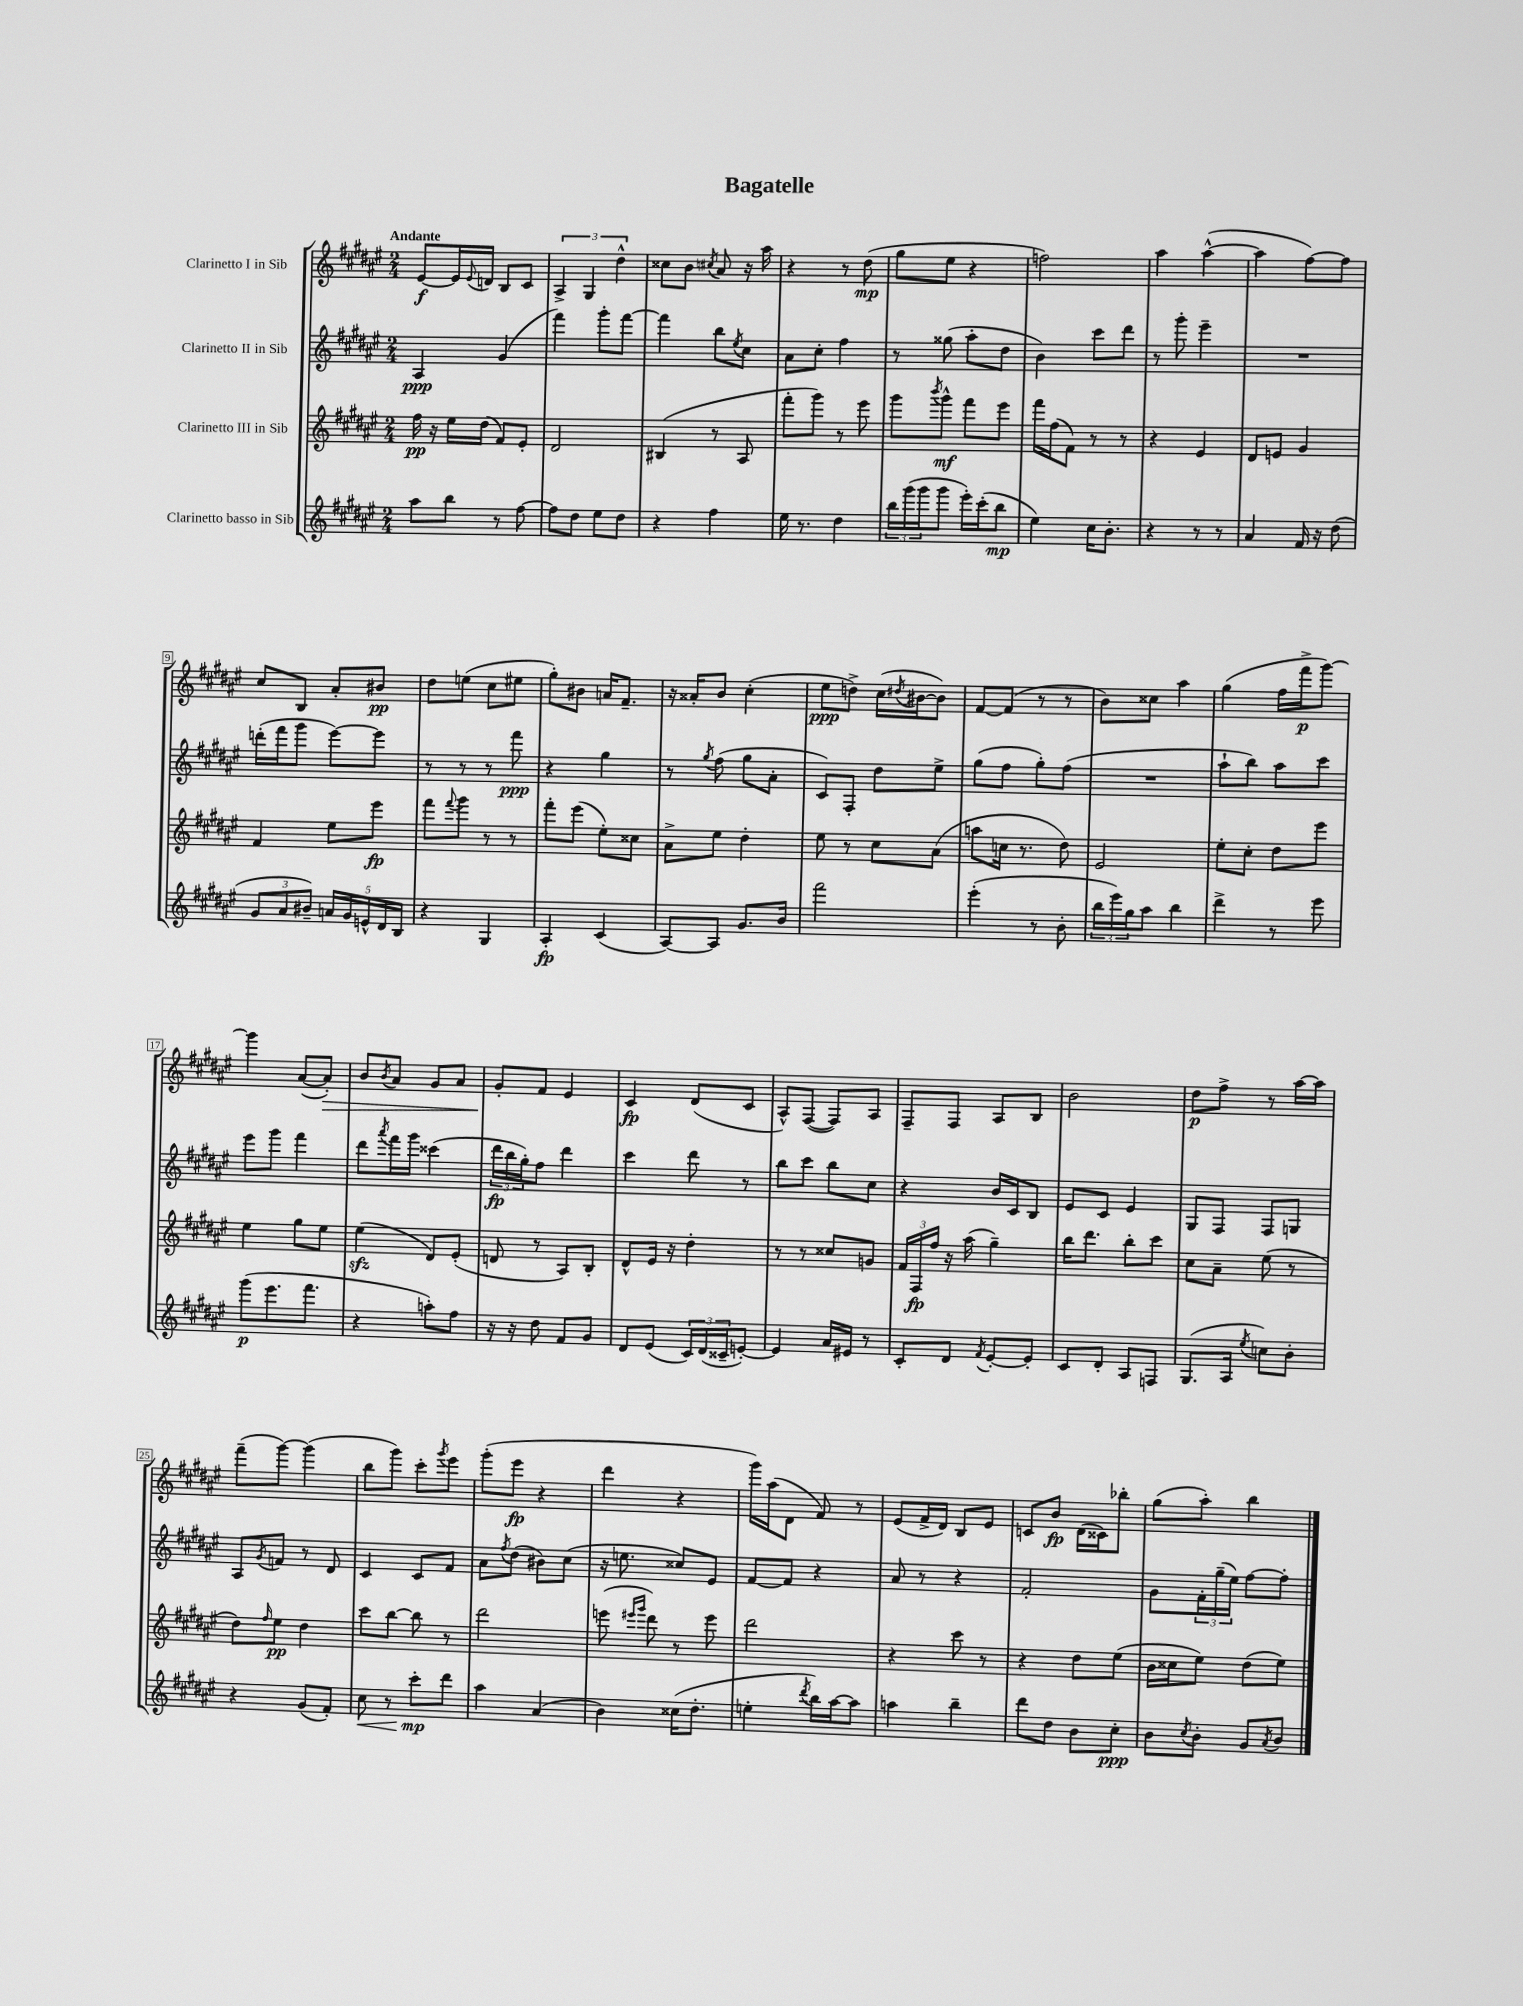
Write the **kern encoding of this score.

**kern	**dynam	**kern	**dynam	**kern	**dynam	**kern	**dynam
*part4	*part4	*part3	*part3	*part2	*part2	*part1	*part1
*staff4	*staff4	*staff3	*staff3	*staff2	*staff2	*staff1	*staff1
*I"Clarinetto basso in Sib	*	*I"Clarinetto III in Sib	*	*I"Clarinetto II in Sib	*	*I"Clarinetto I in Sib	*
*clefG2	*	*clefG2	*	*clefG2	*	*clefG2	*
*k[f#c#g#d#a#e#]	*	*k[f#c#g#d#a#e#]	*	*k[f#c#g#d#a#e#]	*	*k[f#c#g#d#a#e#]	*
*M2/4	*	*M2/4	*	*M2/4	*	*M2/4	*
=1	=1	=1	=1	=1	=1	=1	=1
!	!	!	!	!	!	!LO:TX:a:B:t=Andante	!
8aa#\L	.	16ff#\	pp	4A#/	ppp	[8e#/L	f
.	.	16r	.	.	.	.	.
8bb\J	.	16ee#\LL	.	.	.	16e#/L]	.
.	.	.	.	.	.	8qqe#/	.
.	.	(16dd#\JJ	.	.	.	16dn/JJ	.
8r	.	8f#/L)	.	(4g#/	.	8B/L	.
[8ff#\	.	8e#'/J	.	.	.	8c#/J	.
=2	=2	=2	=2	=2	=2	=2	=2
8ff#\L]	.	2d#/	.	4fff#\)	.	6A#^/	.
8dd#\J	.	.	.	.	.	.	.
.	.	.	.	.	.	6G#/	.
8ee#\L	.	.	.	8ggg#'\L	.	.	.
.	.	.	.	.	.	6dd#^^\	.
8dd#\J	.	.	.	[8fff#\J	.	.	.
=3	=3	=3	=3	=3	=3	=3	=3
4r	.	(4B#X/	.	4fff#\]	.	8cc##X\L	.
.	.	.	.	.	.	8b\J	.
.	.	.	.	.	.	8qcc#X/	.
4ff#\	.	8r	.	8bb\L	.	8a#/	.
.	.	.	.	8qee#/	.	.	.
.	.	8A#/	.	8cc#\J	.	16r	.
.	.	.	.	.	.	16aa#\	.
=4	=4	=4	=4	=4	=4	=4	=4
16ee#\	.	8fff#'\L	.	8a#\L	.	4r	.
8.r	.	.	.	.	.	.	.
.	.	8ggg#\J)	.	8cc#'\J	.	.	.
4dd#\	.	8r	.	4ff#\	.	8r	.
.	.	8eee#\	.	.	.	(8dd#\	mp
=5	=5	=5	=5	=5	=5	=5	=5
24bb\LL	.	8ggg#\L	.	8r	.	8gg#\L	.
(24ggg#\	.	.	.	.	.	.	.
24ggg#\J	.	.	.	.	.	.	.
.	.	8qbbb/	.	.	.	.	.
8ggg#\J	.	8ggg#^^\J	mf	(8gg##X\	.	8ee#\J	.
16eee#'\LL)	.	8fff#\L	.	8aa#'\L	.	4r	.
(16ccc#'\J	.	.	.	.	.	.	.
8bb\J	mp	8eee#\J	.	8dd#\J	.	.	.
=6	=6	=6	=6	=6	=6	=6	=6
4ee#\)	.	16fff#\LL	.	4b\)	.	2ffn\)	.
.	.	(16ff#\J	.	.	.	.	.
.	.	8f#\J)	.	.	.	.	.
16cc#\KL	.	8r	.	8ccc#\L	.	.	.
8.b'\J	.	.	.	.	.	.	.
.	.	8r	.	8ddd#\J	.	.	.
=7	=7	=7	=7	=7	=7	=7	=7
4r	.	4r	.	8r	.	4aa#\	.
.	.	.	.	8ggg#'\	.	.	.
8r	.	4e#/	.	4eee#~\	.	([4aa#^^\	.
8r	.	.	.	.	.	.	.
=8	=8	=8	=8	=8	=8	=8	=8
4a#/	.	8d#/L	.	2r	.	4aa#\]	.
.	.	8en/J	.	.	.	.	.
16f#/	.	4g#/	.	.	.	[8ff#\L)	.
16r	.	.	.	.	.	.	.
(8dd#\	.	.	.	.	.	8ff#\J]	.
!!LO:LB:g=z
=9	=9	=9	=9	=9	=9	=9	=9
12g#/L	.	4f#/	.	(16dddn'\LL	.	8cc#/L	.
.	.	.	.	16fff#\J	.	.	.
12a#/	.	.	.	.	.	.	.
.	.	.	.	8ggg#\J	.	8B/J	.
12b#X~/J)	.	.	.	.	.	.	.
20an/LL	.	8ee#\L	.	[8eee#\L)	.	8a#'/L	.
20g#/	.	.	.	.	.	.	.
20en^^/	.	.	.	.	.	.	.
.	.	8eee#\J	fp	8eee#\J]	.	8b#X/J	pp
20d#/	.	.	.	.	.	.	.
20B/JJ	.	.	.	.	.	.	.
=10	=10	=10	=10	=10	=10	=10	=10
4r	.	8fff#\L	.	8r	.	8dd#\L	.
.	.	8qqfff#/	.	.	.	.	.
.	.	8ggg#\J	.	8r	.	(8een\J	.
4G#/	.	8r	.	8r	.	8cc#\L	.
.	.	8r	.	8fff#\	ppp	8ee#X\J	.
=11	=11	=11	=11	=11	=11	=11	=11
4A#'/	fp	8fff#'\L	.	4r	.	8gg#'\L)	.
.	.	(8eee#\J	.	.	.	8b#X\J	.
(4c#/	.	8ee#'\L)	.	4gg#\	.	16an/KL	.
.	.	.	.	.	.	8.f#~/J	.
.	.	8cc##X\J	.	.	.	.	.
=12	=12	=12	=12	=12	=12	=12	=12
[8A#/L)	.	8a#^\L	.	8r	.	16r	.
.	.	.	.	.	.	16a##X'/KL	.
.	.	.	.	8qgg#/	.	.	.
8A#/J]	.	8ee#\J	.	(8ff#\	.	8b/J	.
8.g#/L	.	4dd#'\	.	8gg#\L	.	(4cc#'\	.
.	.	.	.	8a#'\J	.	.	.
16b/Jk	.	.	.	.	.	.	.
=13	=13	=13	=13	=13	=13	=13	=13
2fff#\	.	8ee#\	.	8c#/L)	.	8ee#\L	ppp
.	.	8r	.	8F#'/J	.	8ddn^\J)	.
.	.	8cc#\L	.	8dd#\L	.	(16cc#\LL	.
.	.	.	.	.	.	8qdd#X/	.
.	.	.	.	.	.	[16b#X\J	.
.	.	(8a#\J	.	8ee#^\J	.	8b#\J])	.
=14	=14	=14	=14	=14	=14	=14	=14
(4eee#'\	.	8aan\L	.	(8gg#\L	.	[8f#/L	.
.	.	16ccn\Jk	.	8ff#\J	.	(8f#/J]	.
.	.	8.r	.	.	.	.	.
8r	.	.	.	8gg#'\L)	.	8r	.
8b'\	.	8dd#\)	.	(8ff#\J	.	8r	.
=15	=15	=15	=15	=15	=15	=15	=15
24bb\LL	.	2e#/	.	2r	.	8b\L)	.
24eee#\)	.	.	.	.	.	.	.
24gg#\J	.	.	.	.	.	.	.
8aa#\J	.	.	.	.	.	8cc##X\J	.
4bb\	.	.	.	.	.	4aa#\	.
=16	=16	=16	=16	=16	=16	=16	=16
4ddd#^\	.	8ee#'\L	.	8aa#`\L	.	(4gg#\	.
.	.	8cc#'\J	.	8bb\J)	.	.	.
8r	.	8dd#\L	.	8aa#\L	.	16ff#\LL	.
.	.	.	.	.	.	16fff#^\J	p
8eee#\	.	8eee#\J	.	8ccc#\J	.	[8ggg#\J)	.
!!LO:LB:g=z
=17	=17	=17	=17	=17	=17	=17	=17
(8ggg#\L	p	4ee#\	.	8eee#\L	.	4ggg#\]	.
8.eee#\	.	.	.	8ggg#\J	.	.	.
.	.	8gg#\L	.	4fff#\	.	([8a#/L	.
8.fff#\J	.	.	.	.	.	.	.
!	!	!	!	!	!	!	!LO:HP:b
.	.	8ee#\J	.	.	.	8a#'/J])	>
=18	=18	=18	=18	=18	=18	=18	=18
4r	.	(4ee#zz\	.	8ddd#\L	.	8b/L	.
.	.	.	.	8qaaa#/	.	8qb/	.
.	.	.	.	16fff#\L	.	8a#/J	.
.	.	.	.	16ggg#\JJ	.	.	.
8aan'\L)	.	8d#/L)	.	(4ccc##X\	.	8g#/L	.
8ff#\J	.	(8e#'/J	.	.	.	8a#/J	.
=19	=19	=19	=19	=19	=19	=19	=19
16r	.	8dn/	.	24ddd#\LL	fp	8g#'/L	.
.	.	.	.	24bb\	.	.	.
16r	.	.	.	.	.	.	.
.	.	.	.	24gg#'\J)	.	.	.
8dd#\	.	8r	.	8ff#\J	.	8f#/J	]
8f#/L	.	8A#/L)	.	4ddd#\	.	4e#/	.
8g#/J	.	8B'/J	.	.	.	.	.
=20	=20	=20	=20	=20	=20	=20	=20
8d#/L	.	8d#^^/L	.	4ccc#\	.	4c#/	fp
(8e#/J	.	16e#/Jk	.	.	.	.	.
.	.	16r	.	.	.	.	.
24c#/LL)	.	4dd#'\	.	8ddd#\	.	(8d#/L	.
(24d#/	.	.	.	.	.	.	.
24c##X~/J	.	.	.	.	.	.	.
[8en'/J)	.	.	.	8r	.	8c#/J	.
=21	=21	=21	=21	=21	=21	=21	=21
4e/]	.	8r	.	8bb\L	.	8A#^^/L)	.
.	.	8r	.	8ccc#\J	.	([8F#/J	.
16a#/LL	.	8cc##X/L	.	8bb\L	.	8F#/L])	.
16e#X/JJ	.	.	.	.	.	.	.
8r	.	8gn/J	.	8cc#\J	.	8A#/J	.
=22	=22	=22	=22	=22	=22	=22	=22
8c#'/L	.	24f#/LL	.	4r	.	8F#~/L	.
.	.	24F#/	fp	.	.	.	.
.	.	24ff#/JJ	.	.	.	.	.
8d#/J	.	16r	.	.	.	8F#/J	.
.	.	(16aa#\	.	.	.	.	.
8qf#/	.	.	.	.	.	.	.
[8e#'/L	.	4gg#~\)	.	16b/LL	.	8A#/L	.
.	.	.	.	16c#/J	.	.	.
8e#'/J]	.	.	.	8B/J	.	8B/J	.
=23	=23	=23	=23	=23	=23	=23	=23
8c#/L	.	16bb\KL	.	8e#/L	.	2b\	.
.	.	8.ddd#\J	.	.	.	.	.
8d#'/J	.	.	.	8c#/J	.	.	.
8A#/L	.	8bb'\L	.	4e#/	.	.	.
8Fn/J	.	8ccc#\J	.	.	.	.	.
=24	=24	=24	=24	=24	=24	=24	=24
(8.G#/L	.	8cc#\L	.	8G#/L	.	8dd#\L	p
.	.	8a#~\J	.	8F#/J	.	8ff#^\J	.
16A#/Jk	.	.	.	.	.	.	.
8qee#/	.	.	.	.	.	.	.
8ccn\L)	.	(8ee#\	.	8F#/L	.	8r	.
8b'\J	.	8r	.	8Gn/J	.	[16aa#\LL	.
.	.	.	.	.	.	16aa#\JJ]	.
!!LO:LB:g=z
=25	=25	=25	=25	=25	=25	=25	=25
4r	.	8dd#\L)	.	8A#/L	.	(8fff#~\L	.
.	.	16qqff#/	.	8qg#/	.	.	.
.	.	8ee#\J	pp	8fn/J	.	[8ggg#\J)	.
(8g#/L	.	4dd#\	.	8r	.	(4ggg#\]	.
8f#'/J)	.	.	.	8d#/	.	.	.
=26	=26	=26	=26	=26	=26	=26	=26
!	!LO:HP:b	!	!	!	!	!	!
8cc#\	<	8ccc#\L	.	4c#/	.	8bb\L	.
8r	.	[8bb\J	.	.	.	8ggg#\J)	.
8ccc#'\L	mp	8bb\]	.	8c#/L	.	8ccc#'\L	.
.	.	.	.	.	.	8qggg#/	.
8ddd#\J	[	8r	.	8f#/J	.	8eee#\J	.
=27	=27	=27	=27	=27	=27	=27	=27
4aa#\	.	2ddd#\	.	8a#\L	.	(8ggg#'\L	.
.	.	.	.	8qff#/	.	.	.
.	.	.	.	(8dd#\J	.	8eee#\J	fp
(4a#/	.	.	.	8b#X\L)	.	4r	.
.	.	.	.	(8cc#\J	.	.	.
=28	=28	=28	=28	=28	=28	=28	=28
4b\)	.	(8eeen\	.	16r	.	4ddd#\	.
.	.	.	.	8.een\	.	.	.
.	.	16qqeee#X/LL	.	.	.	.	.
.	.	16qqggg#/JJ	.	.	.	.	.
.	.	8ddd#\)	.	.	.	.	.
(16cc##X\KL	.	8r	.	8cc##X/L)	.	4r	.
8.dd#'\J	.	.	.	.	.	.	.
.	.	8eee#\	.	8e#/J	.	.	.
=29	=29	=29	=29	=29	=29	=29	=29
4een'\	.	2ddd#\	.	[8f#/L	.	16ggg#\LL)	.
.	.	.	.	.	.	(16aa#\J	.
.	.	.	.	8f#/J]	.	8d#\J	.
8qddd#/	.	.	.	.	.	.	.
16bb\LL)	.	.	.	4r	.	8f#/)	.
[16aa#\J	.	.	.	.	.	.	.
8aa#\J]	.	.	.	.	.	8r	.
=30	=30	=30	=30	=30	=30	=30	=30
4aan\	.	4r	.	8a#/	.	(8e#/L	.
.	.	.	.	8r	.	16f#^/L	.
.	.	.	.	.	.	16d#/JJ)	.
4bb~\	.	8ccc#\	.	4r	.	8B/L	.
.	.	8r	.	.	.	8e#/J	.
=31	=31	=31	=31	=31	=31	=31	=31
8ddd#\L	.	4r	.	2f#'/	.	8cn/L	.
8dd#\J	.	.	.	.	.	8b/J	fp
8b\L	.	8dd#\L	.	.	.	(16d#\LL	.
.	.	.	.	.	.	16c##X\J)	.
8cc#'\J	ppp	(8ee#\J	.	.	.	8bb-X'\J	.
=32	=32	=32	=32	=32	=32	=32	=32
8b\L	.	16b\LL	.	8g#\L	.	(8gg#\L	.
.	.	16cc##X\J	.	.	.	.	.
8qcc#/	.	.	.	.	.	.	.
8b'\J	.	8ee#\J)	.	24f#'\L	.	8aa#'\J)	.
.	.	.	.	(24gg#~\	.	.	.
.	.	.	.	24ee#\JJ)	.	.	.
8g#/L	.	(8dd#\L	.	[8ff#\L	.	4bb\	.
8qa#/	.	.	.	.	.	.	.
8b/J	.	8ee#\J)	.	8ff#'\J]	.	.	.
==	==	==	==	==	==	==	==
*-	*-	*-	*-	*-	*-	*-	*-
